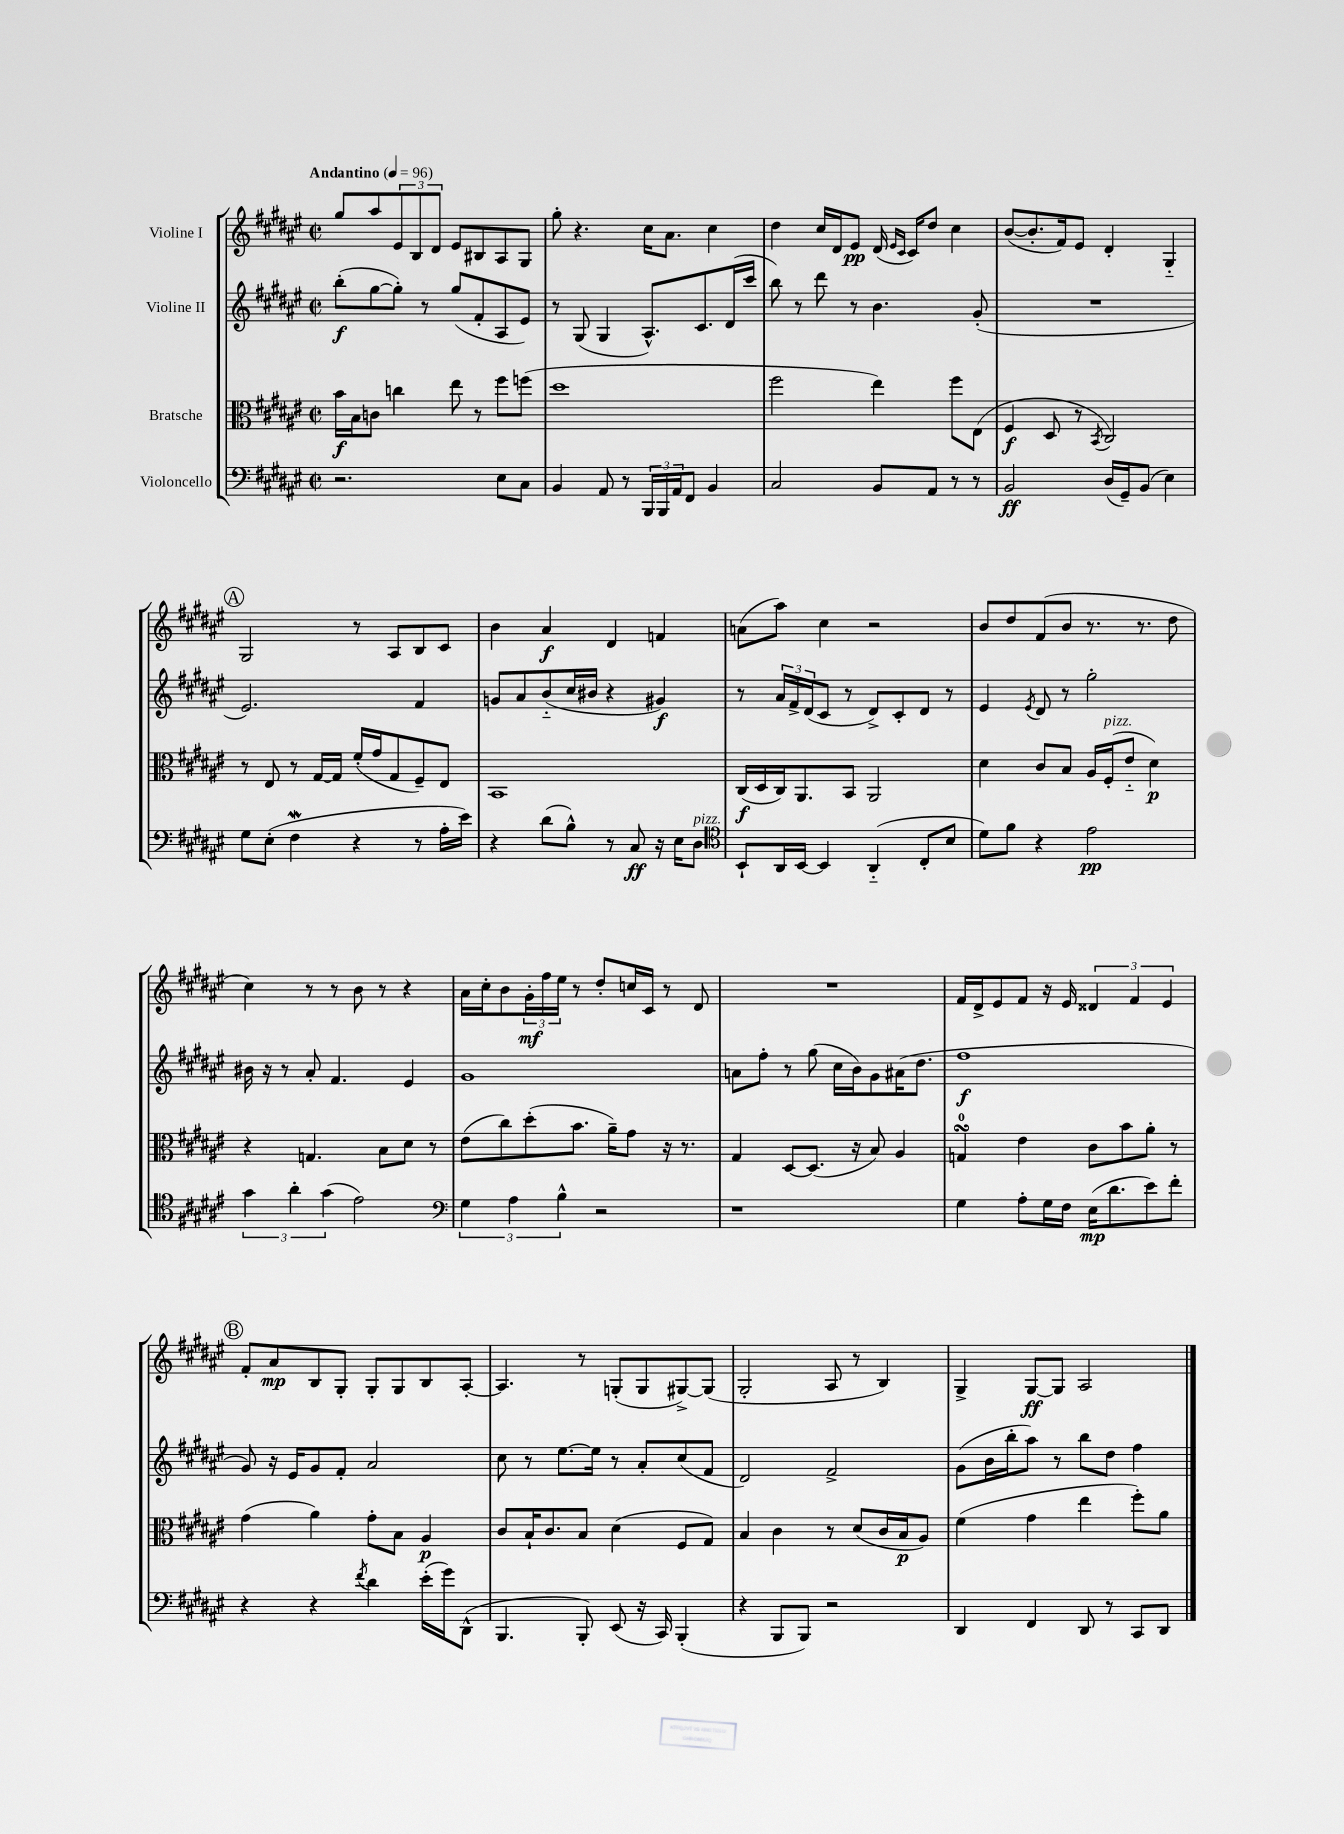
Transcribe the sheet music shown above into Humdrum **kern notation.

**kern	**dynam	**kern	**dynam	**kern	**dynam	**kern	**dynam
*part4	*part4	*part3	*part3	*part2	*part2	*part1	*part1
*staff4	*staff4	*staff3	*staff3	*staff2	*staff2	*staff1	*staff1
*I"Violoncello	*	*I"Bratsche	*	*I"Violine II	*	*I"Violine I	*
*clefF4	*	*clefC3	*	*clefG2	*	*clefG2	*
*k[f#c#g#d#a#e#]	*	*k[f#c#g#d#a#e#]	*	*k[f#c#g#d#a#e#]	*	*k[f#c#g#d#a#e#]	*
*M2/2	*	*M2/2	*	*M2/2	*	*M2/2	*
*met(c|)	*	*met(c|)	*	*met(c|)	*	*met(c|)	*
*MM96	*	*MM96	*	*MM96	*	*MM96	*
=1	=1	=1	=1	=1	=1	=1	=1
!	!	!	!	!	!	!LO:TX:a:B:t=Andantino	!
2.r	.	16b\LL	f	(8bb'\L	f	8gg#/L	.
.	.	16B\J	.	.	.	.	.
.	.	8cn\J	.	[8gg#\	.	8aa#/	.
.	.	4ccn\	.	8gg#'\J])	.	12e#/	.
.	.	.	.	.	.	12B/	.
.	.	.	.	8r	.	.	.
.	.	.	.	.	.	12d#/J	.
.	.	8ee#\	.	(8gg#/L	.	8e#/L	.
.	.	8r	.	8f#'/	.	8B#X/	.
8E#\L	.	8ff#\L	.	8A#/	.	8A#/	.
8C#\J	.	(8ffn\J	.	8e#/J)	.	8G#/J	.
=2	=2	=2	=2	=2	=2	=2	=2
4BB/	.	1dd#	.	8r	.	8gg#'\	.
.	.	.	.	(8G#/	.	4.r	.
8AA#/	.	.	.	4G#/	.	.	.
8r	.	.	.	.	.	.	.
24BBB/LL	.	.	.	8.A#^^/L)	.	16cc#\KL	.
24BBB/	.	.	.	.	.	.	.
.	.	.	.	.	.	8.a#\J	.
24AA#/J	.	.	.	.	.	.	.
8FF#/J	.	.	.	.	.	.	.
.	.	.	.	8.c#/	.	.	.
4BB/	.	.	.	.	.	4cc#\	.
.	.	.	.	(16d#/L	.	.	.
.	.	.	.	16ccc#/JJ	.	.	.
=3	=3	=3	=3	=3	=3	=3	=3
2C#/	.	2ff#\	.	8bb\)	.	4dd#\	.
.	.	.	.	8r	.	.	.
.	.	.	.	8ddd#\	.	16cc#/LL	.
.	.	.	.	.	.	16d#/J	.
.	.	.	.	8r	.	8e#/J	pp
8BB/L	.	4ee#\)	.	4.b\	.	(16d#/	.
.	.	.	.	.	.	16qqe#/LL	.
.	.	.	.	.	.	16qqc#/JJ	.
.	.	.	.	.	.	16c#/KL)	.
8AA#/J	.	.	.	.	.	8dd#/J	.
8r	.	8ff#\L	.	.	.	4cc#\	.
8r	.	(8E#\J	.	(8g#'/	.	.	.
=4	=4	=4	=4	=4	=4	=4	=4
2BB/	ff	4F#/	f	1r	.	([8b/L	.
.	.	.	.	.	.	8.b'/]	.
.	.	8D#/	.	.	.	.	.
.	.	.	.	.	.	16f#/k)	.
.	.	8r	.	.	.	8e#/J	.
.	.	8qBB/	.	.	.	.	.
(16D#/LL	.	2C#/)	.	.	.	4d#'/	.
16GG#~/J)	.	.	.	.	.	.	.
(8BB/J	.	.	.	.	.	.	.
4E#\)	.	.	.	.	.	4G#/	.
!!LO:LB:g=z
!!LO:REH:place=s1:t=A
=5	=5	=5	=5	=5	=5	=5	=5
8G#\L	.	8r	.	2.e#/)	.	2G#/	.
(8E#'\J	.	8E#/	.	.	.	.	.
4F#w\	.	8r	.	.	.	.	.
.	.	[16G#/LL	.	.	.	.	.
.	.	16G#/JJ]	.	.	.	.	.
4r	.	(16f#'/LL	.	.	.	8r	.
.	.	16g#/J	.	.	.	.	.
.	.	8G#/	.	.	.	8A#/L	.
8r	.	8F#~/)	.	4f#/	.	8B/	.
16A#'\LL	.	8E#/J	.	.	.	8c#/J	.
16e#\JJ)	.	.	.	.	.	.	.
=6	=6	=6	=6	=6	=6	=6	=6
4r	.	1BB	.	8gn/L	.	4b\	.
.	.	.	.	8a#/	.	.	.
(8d#\L	.	.	.	(8b/	.	4a#/	f
8B^^\J)	.	.	.	16cc#/L	.	.	.
.	.	.	.	16b#X/JJ	.	.	.
8r	.	.	.	4r	.	4d#/	.
8C#/	ff	.	.	.	.	.	.
16r	.	.	.	4g#X/)	f	4fn/	.
16E#\KL	.	.	.	.	.	.	.
!LO:TX:a:i:t=pizz.	!	!	!	!	!	!	!
8D#\J	.	.	.	.	.	.	.
=7	=7	=7	=7	=7	=7	=7	=7
*clefC4	*	*	*	*	*	*	*
8BB`/L	.	(16C#/LL	f	8r	.	(8an\L	.
.	.	16D#/	.	.	.	.	.
16AA#/L	.	16C#/J)	.	24a#/LL	.	8aa#\J)	.
.	.	.	.	24f#^/	.	.	.
[16BB/JJ	.	8.AA#/	.	.	.	.	.
.	.	.	.	(24d#/J	.	.	.
4BB/]	.	.	.	8c#/J	.	4cc#\	.
.	.	8BB/J	.	8r	.	.	.
(4AA#/	.	2AA#/	.	8d#^/L)	.	2r	.
.	.	.	.	8c#'/	.	.	.
8C#'/L	.	.	.	8d#/J	.	.	.
8B/J	.	.	.	8r	.	.	.
=8	=8	=8	=8	=8	=8	=8	=8
8d#\L)	.	4d#\	.	4e#/	.	8b/L	.
8f#\J	.	.	.	.	.	8dd#/	.
.	.	.	.	8qe#/	.	.	.
4r	.	8c#/L	.	8d#/	.	(8f#/	.
.	.	8B/J	.	8r	.	8b/J	.
2e#\	pp	16A#/LL	.	2gg#'\	.	8.r	.
!	!	!LO:TX:a:i:t=pizz.	!	!	!	!	!
.	.	(16F#'/J	.	.	.	.	.
.	.	8e#/J	.	.	.	.	.
.	.	.	.	.	.	8.r	.
.	.	4d#\)	p	.	.	.	.
.	.	.	.	.	.	8dd#\	.
!!LO:LB:g=z
=9	=9	=9	=9	=9	=9	=9	=9
6g#\	.	4r	.	16b#X\	.	4cc#\)	.
.	.	.	.	16r	.	.	.
.	.	.	.	8r	.	.	.
6a#'\	.	.	.	.	.	.	.
.	.	4.Gn/	.	8a#'/	.	8r	.
(6g#\	.	.	.	.	.	.	.
.	.	.	.	4.f#/	.	8r	.
2e#\)	.	.	.	.	.	8b\	.
.	.	8B\L	.	.	.	8r	.
.	.	8d#\J	.	4e#/	.	4r	.
.	.	8r	.	.	.	.	.
=10	=10	=10	=10	=10	=10	=10	=10
*clefF4	*	*	*	*	*	*	*
6G#\	.	(8e#\L	.	1g#	.	16a#\LL	.
.	.	.	.	.	.	16cc#'\J	.
.	.	8cc#\)	.	.	.	8b\	.
6A#\	.	.	.	.	.	.	.
.	.	(8dd#'\	.	.	.	24g#'\L	mf
.	.	.	.	.	.	24ff#\	.
6B^^\	.	.	.	.	.	24ee#\JJ	.
.	.	8.b\J	.	.	.	8r	.
2r	.	.	.	.	.	8dd#'/L	.
.	.	16a#~\KL)	.	.	.	.	.
.	.	8g#\J	.	.	.	16ccn/L	.
.	.	.	.	.	.	16c#/JJ	.
.	.	16r	.	.	.	8r	.
.	.	8.r	.	.	.	.	.
.	.	.	.	.	.	8d#/	.
=11	=11	=11	=11	=11	=11	=11	=11
1r	.	4G#/	.	8an\L	.	1r	.
.	.	.	.	8ff#'\J	.	.	.
.	.	[8D#/L	.	8r	.	.	.
.	.	(8.D#/J]	.	(8gg#\	.	.	.
.	.	.	.	16cc#\LL	.	.	.
.	.	16r	.	16b\J)	.	.	.
.	.	8B/)	.	8g#\	.	.	.
.	.	4A#/	.	(16a#X\K	.	.	.
.	.	.	.	8.dd#\J	.	.	.
=12	=12	=12	=12	=12	=12	=12	=12
4G#\	.	4GnsSSs/	.	1ff#	f	16f#/LL	.
.	.	.	.	.	.	16d#^/J	.
.	.	.	.	.	.	8e#/	.
8A#'\L	.	4e#\	.	.	.	8f#/J	.
16G#\L	.	.	.	.	.	16r	.
16F#\JJ	.	.	.	.	.	16e#/	.
(16E#\KL	mp	8c#\L	.	.	.	6d##X/	.
8.d#\	.	.	.	.	.	.	.
.	.	8b\	.	.	.	.	.
.	.	.	.	.	.	6f#/	.
8e#\)	.	8a#'\J	.	.	.	.	.
.	.	.	.	.	.	6e#/	.
8f#'\J	.	8r	.	.	.	.	.
!!LO:LB:g=z
!!LO:REH:place=s1:t=B
=13	=13	=13	=13	=13	=13	=13	=13
4r	.	(4g#\	.	8g#/)	.	8f#'/L	.
.	.	.	.	16r	.	8a#/	mp
.	.	.	.	16e#/KL	.	.	.
4r	.	4a#\)	.	8g#/	.	8B/	.
.	.	.	.	8f#'/J	.	8G#'/J	.
8qf#/	.	.	.	.	.	.	.
4d#\	.	8g#'\L	.	2a#/	.	8G#'/L	.
.	.	8B\J	.	.	.	8G#/	.
(16e#'\LL	.	4A#/	p	.	.	8B/	.
16g#\J)	.	.	.	.	.	.	.
(8DD#^^\J	.	.	.	.	.	[8A#'/J	.
=14	=14	=14	=14	=14	=14	=14	=14
4.BBB/	.	8c#/L	.	8cc#\	.	4.A#/]	.
.	.	16B`/K	.	8r	.	.	.
.	.	8.c#/	.	.	.	.	.
.	.	.	.	[8.ee#\L	.	.	.
8BBB'/)	.	8B/J	.	.	.	8r	.
.	.	.	.	16ee#\Jk]	.	.	.
(8EE#/	.	(4d#\	.	8r	.	(8Gn'/L	.
16r	.	.	.	8a#'/L	.	8G/	.
16CC#/)	.	.	.	.	.	.	.
(4BBB'/	.	8F#/L	.	(8cc#/	.	[8G#X^/)	.
.	.	8G#/J)	.	8f#/J	.	(8G#/J]	.
=15	=15	=15	=15	=15	=15	=15	=15
4r	.	4B/	.	2d#/)	.	2G#'/	.
8BBB/L	.	4c#\	.	.	.	.	.
8BBB/J)	.	.	.	.	.	.	.
2r	.	8r	.	2f#^/	.	8A#/	.
.	.	(8d#/L	.	.	.	8r	.
.	.	16c#/L	.	.	.	4B/)	.
.	.	16B/J	p	.	.	.	.
.	.	8A#/J)	.	.	.	.	.
=16	=16	=16	=16	=16	=16	=16	=16
4DD#/	.	(4f#\	.	(8g#\L	.	4G#^/	.
.	.	.	.	16b\L	.	.	.
.	.	.	.	16bb'\J	.	.	.
4FF#/	.	4g#\	.	8aa#\J)	.	[8G#/L	ff
.	.	.	.	8r	.	8G#/J]	.
8DD#/	.	4ee#\	.	8bb\L	.	2A#/	.
8r	.	.	.	8dd#\J	.	.	.
8CC#/L	.	8ff#'\L)	.	4ff#\	.	.	.
8DD#/J	.	8a#\J	.	.	.	.	.
==	==	==	==	==	==	==	==
*-	*-	*-	*-	*-	*-	*-	*-
